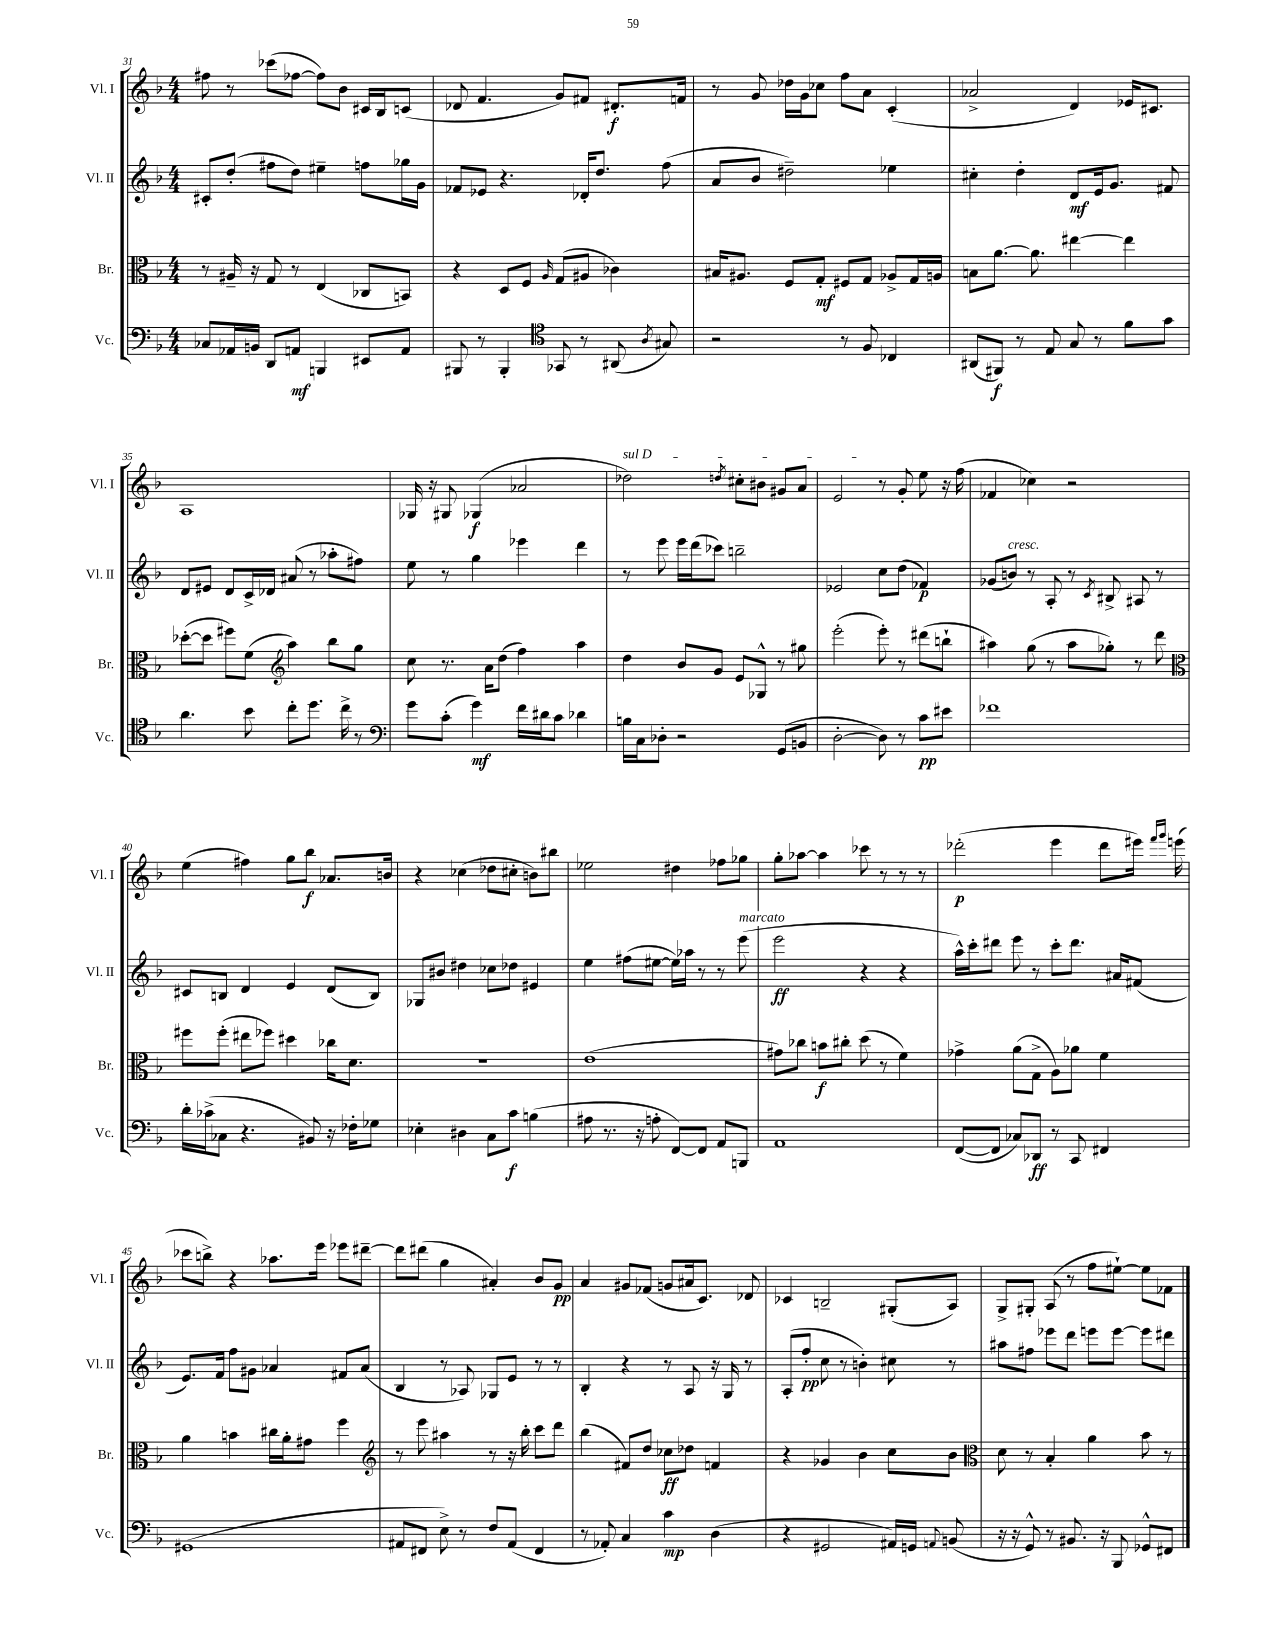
<<
\new StaffGroup <<
\new Staff = "s0" \with { instrumentName = "Vl. I" shortInstrumentName = "Vl. I" } {
    \clef treble \key f \major \numericTimeSignature \time 4/4
    \autoBeamOff fis''8 r8 ces'''8[( fes''8]~ fes''8[) bes'8] cis'16[ bes16 c'8]( |
    des'8 f'4. g'8[) fis'8] dis'8.[-.\f f'16] |
    r8 g'8 des''16[ g'16 ces''8] f''8[ a'8] c'4-.( |
    aes'2-> d'4) ees'16[ cis'8.] |
    a1 |
    ges16 r16 gis8 ges4\f( aes'2 |
    \once \override TextSpanner.bound-details.left.text = \markup { \italic "sul D" } des''2\startTextSpan) \acciaccatura { d''8 } cis''8[-. bis'8] gis'8[ a'8] |
    e'2\stopTextSpan r8 g'8-. e''8 r16 f''16( |
    fes'4 ces''4) r2 |
    e''4( fis''4) g''8[ bes''8]\f aes'8.[ b'16] |
    r4 ces''4( des''8[ cis''8]-. b'8[) bis''8] |
    ees''2 dis''4 fes''8[ ges''8] |
    g''8[-. aes''8]~ aes''4 ces'''8 r8 r8 r8 |
    des'''2-.\p( e'''4 des'''8[ eis'''16]) \grace { f'''16[ g'''16] } e'''16( |
    ces'''8[ b''8]->) r4 aes''8.[ e'''16] ees'''8[ dis'''8]~-- |
    dis'''8[ dis'''8]( g''4 ais'4-.) bes'8[ g'8]\pp |
    a'4 gis'8[ fes'8]( g'8[ ais'16 c'8.]) des'8 |
    ces'4 b2-- gis8[-.( a8]) |
    g8[-> gis8]-. a8( r8 f''8[ eis''8]~-!) eis''8[ fes'8] \bar "|." |
}
\new Staff = "s1" \with { instrumentName = "Vl. II" shortInstrumentName = "Vl. II" } {
    \clef treble \key f \major \numericTimeSignature \time 4/4
    \autoBeamOff cis'8[-. d''8]-.( fis''8[ d''8]) eis''4-- f''8[ ges''16 g'16] |
    fes'8[ ees'8] r4. des'16[-. d''8.] f''8( |
    a'8[ bes'8] dis''2--) ees''4 |
    cis''4-. d''4-. d'8[\mf e'16 g'8.] fis'8 |
    d'8[ eis'8] d'8[ c'16-> des'16] ais'8( r8 aes''8[-. fis''8]) |
    e''8 r8 g''4 ees'''4 d'''4 |
    r8 e'''8 e'''16[ d'''16( ces'''8]) b''2-- |
    ees'2 c''8[ d''8]( fes'4\p) |
    ges'8[( b'8]^\markup { \italic "cresc." }) r8 a8-. r8 \acciaccatura { c'8 } bis8-> ais8 r8 |
    cis'8[ b8] d'4 e'4 d'8[( b8]) |
    ges8[ bis'8] dis''4 ces''8[ des''8] eis'4 |
    e''4 fis''8[( eis''8]~ eis''16[) aes''16] r8 r8 e'''8^\markup { \italic "marcato" }( |
    e'''2\ff r4 r4 |
    a''16[-^) c'''16-. dis'''8] e'''8 r8 c'''8[-. dis'''8.] ais'16[ fis'8]( |
    e'8.[) f'16] f''8[ gis'8] aes'4 fis'8[ aes'8]( |
    bes4 r8 aes8) ges8[ e'8] r8 r8 |
    bes4-. r4 r8 a8 r16 g16 r8 |
    a8[-.( f''8]-.\pp c''8 r8 b'4-.) cis''8 r8 |
    ais''8[ fis''8] ees'''8[ d'''8] e'''8[ e'''8]~ e'''8[ dis'''8] \bar "|." |
}
\new Staff = "s2" \with { instrumentName = "Br." shortInstrumentName = "Br." } {
    \clef alto \key f \major \numericTimeSignature \time 4/4
    \autoBeamOff r8 ais16-- r16 g8 r8 e4( ces8[ b,8]) |
    r4 d8[ f8] \grace { a16 } g8[( ais8] ces'4) |
    bis16[ ais8.] f8[ g8]-.\mf fis8[ g8] aes8[-> g16 a16] |
    b8[ a'8.]~ a'8. eis''4~ eis''4 |
    des''8[~-.( des''8] fis''8[) f'8]( \clef treble a''4) bes''8[ g''8] |
    c''8 r8. a'16[ d''8]( f''4) a''4 |
    d''4 bes'8[ g'8] e'8[ ges8]-^ r8 gis''8 |
    e'''2-.( e'''8-.) r8 dis'''8[( b''8]-! |
    ais''4) g''8( r8 ais''8[ ges''8]-.) r8 d'''8 |
    \clef alto fis''8[ fis''8]-.( eis''8[ fes''8]) dis''4 ces''16[ d'8.] |
    R1 |
    e'1( |
    gis'8[) ces''8] b'8[\f cis''8]-. d''8( r8 f'4) |
    ges'4-> a'8[( g8]-> a8[) aes'8] f'4 |
    a'4 b'4 cis''16[ a'16-. gis'8] f''4 |
    \clef treble r8 e'''8 ais''4 r8 r16 bes''16-. c'''8[ d'''8] |
    bes''4( fis'8[) d''8] ces''8[\ff des''8] f'4 |
    r4 ges'4 bes'4 c''8[ bes'8] |
    \clef alto d'8 r8 bes4-. a'4 bes'8 r8 \bar "|." |
}
\new Staff = "s3" \with { instrumentName = "Vc." shortInstrumentName = "Vc." } {
    \clef bass \key f \major \numericTimeSignature \time 4/4
    \autoBeamOff ces8[ aes,16 b,16] d,8[ a,8]\mf b,,4 eis,8[ a,8] |
    bis,,8 r8 bis,,4-. \clef tenor ges,8 r8 ais,8( \acciaccatura { a8 } gis8) |
    r2 r8 f8 ces4 |
    ais,8[( fis,8]\f) r8 e8 g8 r8 f'8[ g'8] |
    a'4. bes'8 c''8[-. d''8.] c''16-> r8 |
    \clef bass g'8[ c'8]-.( g'4\mf) f'16[ dis'16 c'8] des'4 |
    b16[ c16 des8]-. r2 g,8[( b,8] |
    d2~-. d8) r8 c'8[\pp eis'8] |
    fes'1 |
    d'16[-. ces'16->( ces8] r4. bis,8) r16 fes16[-. ges8] |
    ees4-. dis4 c8[ c'8]\f b4( |
    ais8 r8. r16 a8-. f,8[~) f,8] a,8[ b,,8] |
    a,1 |
    f,8[~( f,8] ces8[) des,8]\ff r8 c,8 fis,4 |
    gis,1( |
    ais,8[ fis,8] e8->) r8 f8[ ais,8]( fis,4 |
    r8 aes,8-.) c4 c'4\mp d4( |
    r4 gis,2 ais,16[) g,16] \appoggiatura { a,8 } b,8( |
    r16 r16 g,8-^) r8 bis,8. r16 bes,,8 ges,8[-^ fis,8] \bar "|." |
}
>>
>>
\layout { \context { \Score currentBarNumber = #31 } }
